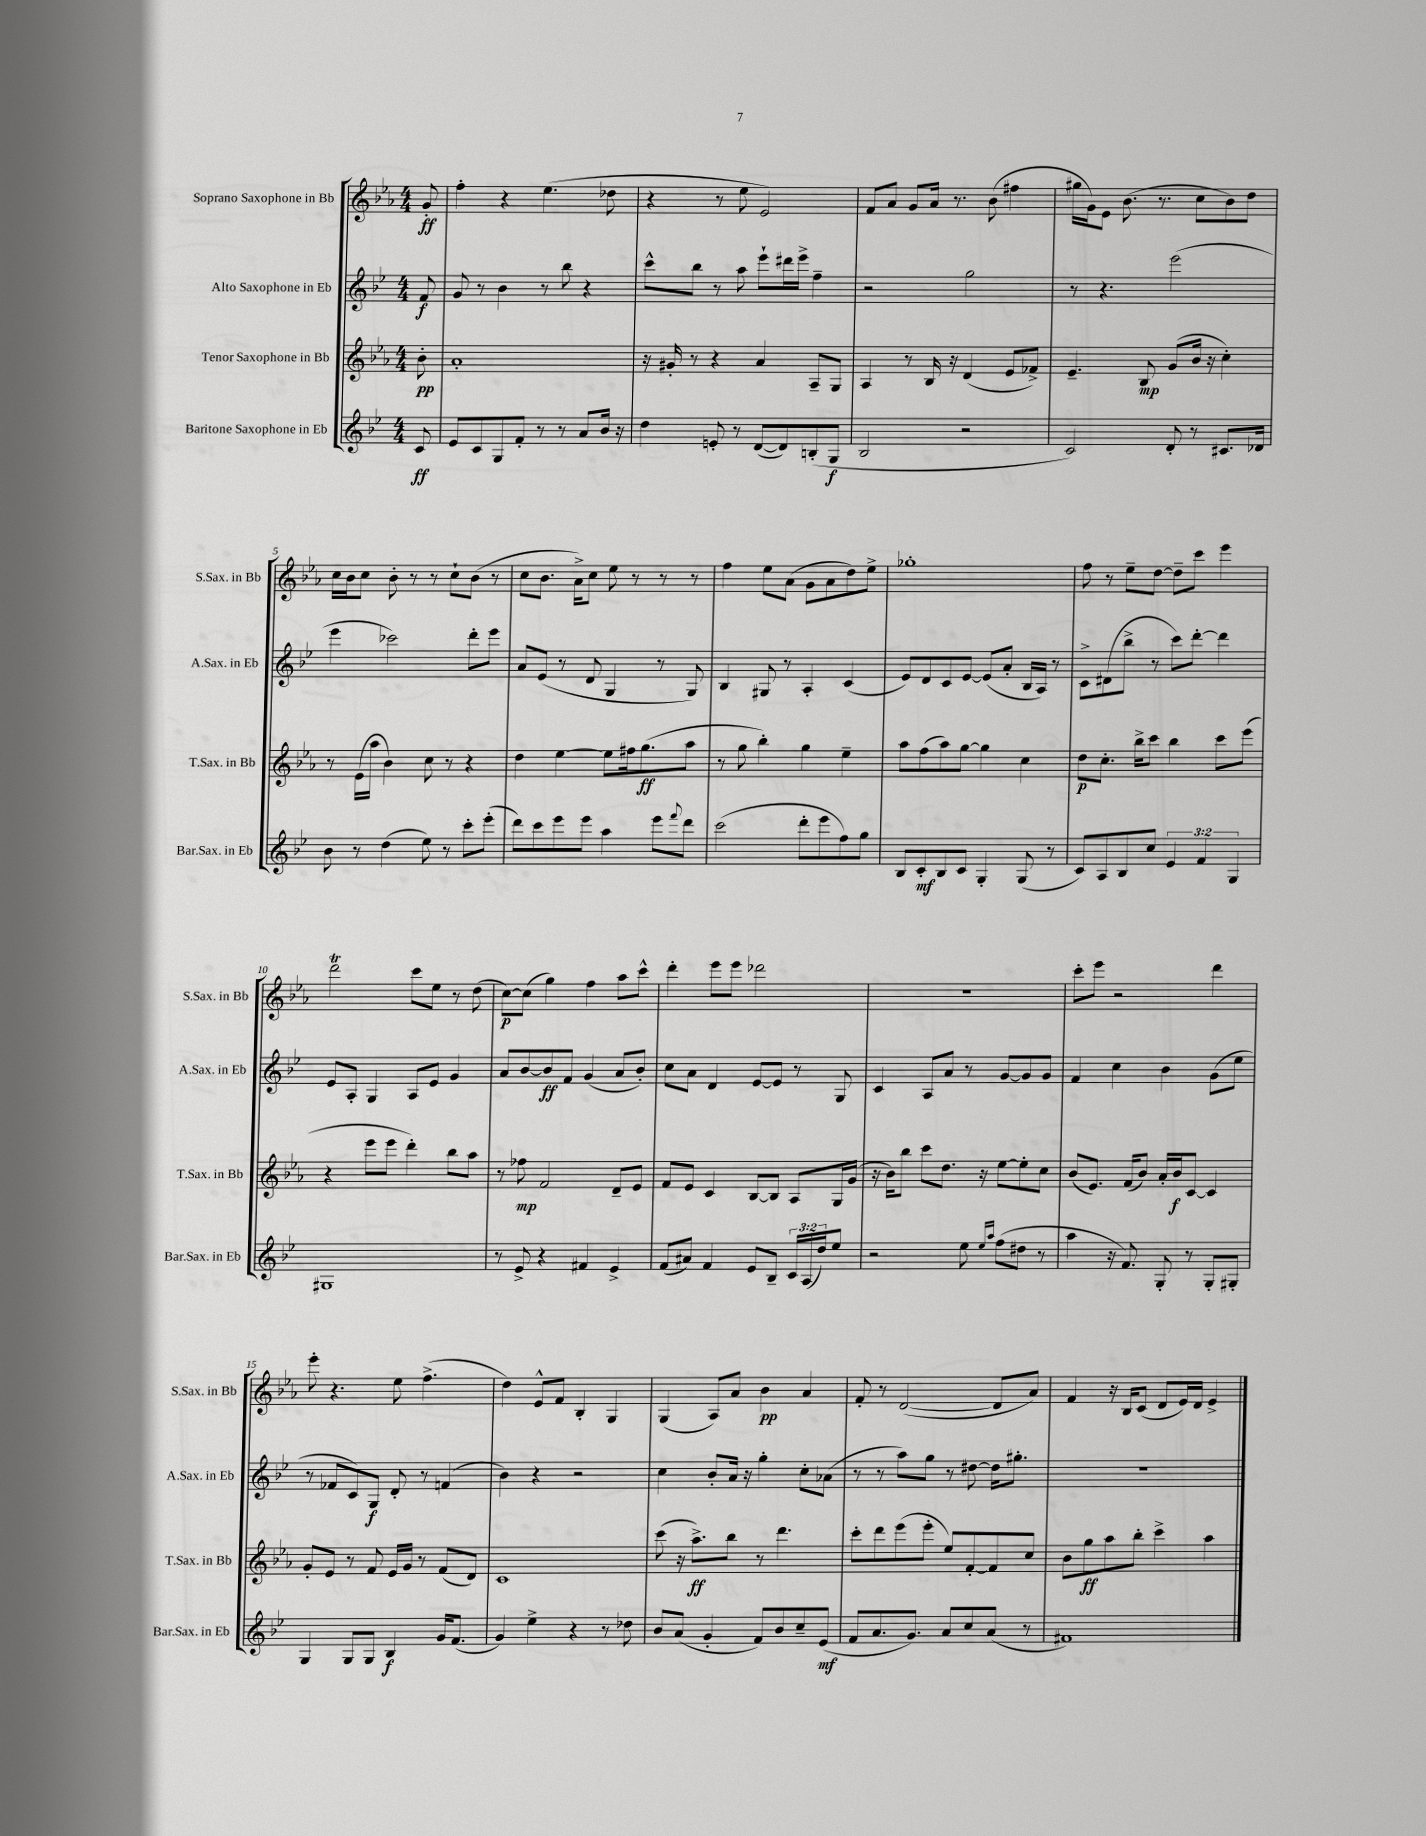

**kern	**dynam	**kern	**dynam	**kern	**dynam	**kern	**dynam
*part4	*part4	*part3	*part3	*part2	*part2	*part1	*part1
*staff4	*staff4	*staff3	*staff3	*staff2	*staff2	*staff1	*staff1
*I"Baritone Saxophone in Eb	*	*I"Tenor Saxophone in Bb	*	*I"Alto Saxophone in Eb	*	*I"Soprano Saxophone in Bb	*
*I'Bar.Sax. in Eb	*	*I'T.Sax. in Bb	*	*I'A.Sax. in Eb	*	*I'S.Sax. in Bb	*
*clefG2	*	*clefG2	*	*clefG2	*	*clefG2	*
*k[b-e-]	*	*k[b-e-a-]	*	*k[b-e-]	*	*k[b-e-a-]	*
*M4/4	*	*M4/4	*	*M4/4	*	*M4/4	*
=	=	=	=	=	=	=	=
8c/	ff	8b-'\	pp	8f/	f	8g'/	ff
=1	=1	=1	=1	=1	=1	=1	=1
8e-/L	.	1a-'	.	8g/	.	4ff'\	.
8c/	.	.	.	8r	.	.	.
8G/	.	.	.	4b-\	.	4r	.
8f'/J	.	.	.	.	.	.	.
8r	.	.	.	8r	.	(4.ee-\	.
8r	.	.	.	8bb-\	.	.	.
8a/L	.	.	.	4r	.	.	.
16b-/Jk	.	.	.	.	.	8dd-X\	.
16r	.	.	.	.	.	.	.
=2	=2	=2	=2	=2	=2	=2	=2
4dd\	.	16r	.	8ccc^^\L	.	4r	.
.	.	16g#X'/	.	.	.	.	.
.	.	8r	.	8bb-\J	.	.	.
8en'/	.	4r	.	8r	.	8r	.
8r	.	.	.	8aa\	.	8ee-\	.
([8d/L	.	4a-/	.	8eee-`\L	.	2e-/)	.
8d/])	.	.	.	16ddd#X\L	.	.	.
.	.	.	.	16eee-^\JJ	.	.	.
(8Bn'/	.	8A-~/L	.	4ff~\	.	.	.
8G/J	f	8G/J	.	.	.	.	.
=3	=3	=3	=3	=3	=3	=3	=3
2B-/	.	4A-/	.	2r	.	8f/L	.
.	.	.	.	.	.	8a-/J	.
.	.	8r	.	.	.	8g/L	.
.	.	16B-/	.	.	.	16a-/Jk	.
.	.	16r	.	.	.	8.r	.
2r	.	(4d/	.	2gg\	.	.	.
.	.	.	.	.	.	(8b-\	.
.	.	8e-/L	.	.	.	4ff#X\	.
.	.	8f-X^/J)	.	.	.	.	.
=4	=4	=4	=4	=4	=4	=4	=4
2c/)	.	4.e-~/	.	8r	.	16gg#X\LL	.
.	.	.	.	.	.	16g\J)	.
.	.	.	.	4.r	.	8e-\J	.
.	.	.	.	.	.	(8.b-\	.
.	.	8B-/	mp	.	.	.	.
.	.	.	.	.	.	8.r	.
8d'/	.	(8g/L	.	(2eee-\	.	.	.
8r	.	16b-/Jk	.	.	.	8cc\L	.
.	.	16r	.	.	.	.	.
8.c#X/L	.	4cc'\)	.	.	.	8b-\)	.
.	.	.	.	.	.	8dd\J	.
16d-X/Jk	.	.	.	.	.	.	.
!!LO:LB:g=z
=5	=5	=5	=5	=5	=5	=5	=5
8b-\	.	8r	.	4eee-\	.	16cc\LL	.
.	.	.	.	.	.	16b-\J	.
8r	.	(16e-\LL	.	.	.	8cc\J	.
.	.	16aa-\JJ	.	.	.	.	.
(4dd\	.	4b-\)	.	2ccc-X\)	.	8b-'\	.
.	.	.	.	.	.	8r	.
8ee-\)	.	8cc\	.	.	.	8r	.
8r	.	8r	.	.	.	8cc`\L	.
8ccc'\L	.	4r	.	8ddd'\L	.	(8b-\J	.
(8eee-'\J	.	.	.	8eee-\J	.	8r	.
=6	=6	=6	=6	=6	=6	=6	=6
8ddd\L)	.	4dd\	.	8a/L	.	8cc\L	.
8ccc\	.	.	.	(8e-/J	.	8.b-\J	.
8eee-\	.	[4ee-\	.	8r	.	.	.
.	.	.	.	.	.	16a-^\KL)	.
8eee-\J	.	.	.	8d/	.	8cc\J	.
4aa\	.	8ee-\L]	.	4G/	.	8ee-\	.
.	.	16ff#X\k	.	.	.	8r	.
.	.	(8.gg\	ff	.	.	.	.
8eee-\L	.	.	.	8r	.	8r	.
8qqfff/	.	.	.	.	.	.	.
8ddd\J	.	8aa-\J	.	8G/)	.	8r	.
=7	=7	=7	=7	=7	=7	=7	=7
(2ccc\	.	8r	.	4B-/	.	4ff\	.
.	.	8gg\	.	.	.	.	.
.	.	4bb-'\)	.	8G#X/	.	8ee-\L	.
.	.	.	.	8r	.	(8a-\J	.
8ddd'\L	.	4gg\	.	4A'/	.	8g\L	.
8eee-\	.	.	.	.	.	8a-\	.
8ff\)	.	4ee-~\	.	(4c/	.	8dd\)	.
8gg\J	.	.	.	.	.	8ee-^\J	.
=8	=8	=8	=8	=8	=8	=8	=8
8B-/L	.	8aa-\L	.	8e-/L)	.	1gg-X'	.
8c'/	mf	(8ff\	.	8d/	.	.	.
8B-/	.	8aa-\)	.	8c/	.	.	.
8c/J	.	[8gg\J	.	[8e-/J	.	.	.
4G'/	.	4gg\]	.	(8e-/L]	.	.	.
.	.	.	.	8a'/J	.	.	.
(8G/	.	4cc\	.	16B-/LL	.	.	.
.	.	.	.	16A/JJ)	.	.	.
8r	.	.	.	8r	.	.	.
=9	=9	=9	=9	=9	=9	=9	=9
8c/L)	.	8dd\L	p	8c^\L	.	8ff\	.
8A/	.	8.cc'\J	.	(8d#X\	.	8r	.
8B-/	.	.	.	8bb-^\J	.	8ee-~\L	.
.	.	16bb-^\KL	.	.	.	.	.
8cc/J	.	8ccc\J	.	8r	.	[8dd\J	.
6e-/	.	4bb-\	.	8ccc\L)	.	8dd~\L]	.
.	.	.	.	[8ddd'\J	.	8ccc\J	.
6f/	.	.	.	.	.	.	.
.	.	8ccc\L	.	4ddd\]	.	4eee-\	.
6G/	.	.	.	.	.	.	.
.	.	(8eee-\J	.	.	.	.	.
!!LO:LB:g=z
=10	=10	=10	=10	=10	=10	=10	=10
1G#X	.	4r	.	8e-/L	.	2dddt\	.
.	.	.	.	8A'/J	.	.	.
.	.	8eee-\L	.	4G/	.	.	.
.	.	8eee-\J	.	.	.	.	.
.	.	4ddd'\)	.	8A/L	.	8ccc\L	.
.	.	.	.	8e-/J	.	8ee-\J	.
.	.	8bb-\L	.	4g/	.	8r	.
.	.	8aa-\J	.	.	.	(8dd\	.
=11	=11	=11	=11	=11	=11	=11	=11
8r	.	8r	.	8a/L	.	[8cc\L)	p
8e-^/	.	8ff-X\	mp	[8b-/	.	(8cc\J]	.
4r	.	2f/	.	8b-/]	ff	4gg\)	.
.	.	.	.	8f/J	.	.	.
4f#X/	.	.	.	(4g/	.	4ff\	.
4e-^/	.	8d~/L	.	8a/L	.	8aa-\L	.
.	.	8e-/J	.	8b-'/J)	.	8ccc^^\J	.
=12	=12	=12	=12	=12	=12	=12	=12
(8f/L	.	8f/L	.	8cc\L	.	4ddd'\	.
8a#X/J)	.	8e-/J	.	8a\J	.	.	.
4f/	.	4c/	.	4d/	.	8eee-\L	.
.	.	.	.	.	.	8eee-\J	.
8e-/L	.	[8B-/L	.	[8e-/L	.	2ddd-X\	.
8B-~/J	.	8B-/J]	.	8e-/J]	.	.	.
24c/LL	.	8A-/L	.	8r	.	.	.
(24A/	.	.	.	.	.	.	.
24dd/J)	.	.	.	.	.	.	.
8ee-/J	.	16G/L	.	8G/	.	.	.
.	.	(16g/JJ	.	.	.	.	.
=13	=13	=13	=13	=13	=13	=13	=13
2r	.	16r	.	4c/	.	1r	.
.	.	16b-\KL)	.	.	.	.	.
.	.	8bb-\J	.	.	.	.	.
.	.	8ccc\L	.	8A/L	.	.	.
.	.	8.dd\J	.	8a/J	.	.	.
8ee-\	.	.	.	8r	.	.	.
.	.	16r	.	.	.	.	.
16qqee-/LL	.	.	.	.	.	.	.
16qqaa/JJ	.	.	.	.	.	.	.
(8ff\L	.	[8ee-\L	.	[8g/L	.	.	.
8dd#X\J	.	8ee-'\]	.	8g/]	.	.	.
8r	.	8cc\J	.	8g/J	.	.	.
=14	=14	=14	=14	=14	=14	=14	=14
4aa\	.	(8b-/L	.	4f/	.	8ccc'\L	.
.	.	8.e-/J)	.	.	.	8eee-\J	.
16r	.	.	.	4cc\	.	2r	.
8.f/)	.	(16f/KL	.	.	.	.	.
.	.	8b-/J)	.	.	.	.	.
8G'/	.	16a-'/LL	.	4b-\	.	.	.
.	.	16b-/J	f	.	.	.	.
8r	.	[8c/J	.	.	.	.	.
8G'/L	.	4c/]	.	(8g\L	.	4ddd\	.
8G#X'/J	.	.	.	8ee-\J	.	.	.
!!LO:LB:g=z
=15	=15	=15	=15	=15	=15	=15	=15
4G/	.	8g'/L	.	8r	.	8eee-'\	.
.	.	8e-/J	.	8f-X/L	.	4.r	.
8G/L	.	8r	.	8c/)	.	.	.
8G/J	.	8f/	.	8G/J	f	.	.
4B-/	f	16e-/LL	.	8d'/	.	8ee-\	.
.	.	16g/JJ	.	.	.	.	.
.	.	8r	.	8r	.	(4.ff^\	.
16g/KL	.	(8f/L	.	(4fn/	.	.	.
(8.f/J	.	.	.	.	.	.	.
.	.	8d/J)	.	.	.	.	.
=16	=16	=16	=16	=16	=16	=16	=16
4g/)	.	1c	.	4b-\)	.	4dd\)	.
4ee-^\	.	.	.	4r	.	8e-^^/L	.
.	.	.	.	.	.	8f/J	.
4r	.	.	.	2r	.	4B-'/	.
8r	.	.	.	.	.	4G/	.
8dd-X\	.	.	.	.	.	.	.
=17	=17	=17	=17	=17	=17	=17	=17
8b-/L	.	(8ccc\	.	4cc\	.	(4G/	.
(8a/J	.	16r	.	.	.	.	.
.	.	8.aa-^\L)	ff	.	.	.	.
4g'/	.	.	.	8b-'/L	.	8A-/L)	.
.	.	8bb-\J	.	16a/Jk	.	8a-/J	.
.	.	.	.	16r	.	.	.
8f/L)	.	8r	.	4gg'\	.	4b-\	pp
8b-/	.	4.ddd\	.	.	.	.	.
8cc~/	.	.	.	8cc'\L	.	4a-/	.
(8e-/J	mf	.	.	(8a-X\J	.	.	.
=18	=18	=18	=18	=18	=18	=18	=18
8f/L	.	8ccc'\L	.	8r	.	8f'/	.
8.a/	.	8ddd\	.	8r	.	8r	.
.	.	(8eee-\	.	8aa\L)	.	([2d/	.
8.g/J)	.	.	.	.	.	.	.
.	.	8eee-'\J	.	8gg\J	.	.	.
8a/L	.	8ee-/L)	.	8r	.	.	.
8cc/	.	[8f'/	.	[8dd#X\	.	.	.
(8a/J	.	8f/]	.	16dd#\KL]	.	8d/L]	.
.	.	.	.	8.gg#X'\J	.	.	.
8r	.	8cc/J	.	.	.	8a-/J)	.
=19	=19	=19	=19	=19	=19	=19	=19
1f#X)	.	8b-\L	.	1r	.	4f/	.
.	.	8gg\	ff	.	.	.	.
.	.	8aa-\	.	.	.	16r	.
.	.	.	.	.	.	16B-/KL	.
.	.	8bb-'\J	.	.	.	(8c/J	.
.	.	4ccc^\	.	.	.	8d/L	.
.	.	.	.	.	.	16e-/L)	.
.	.	.	.	.	.	16d/JJ	.
.	.	4aa-\	.	.	.	4e-^/	.
==	==	==	==	==	==	==	==
*-	*-	*-	*-	*-	*-	*-	*-
